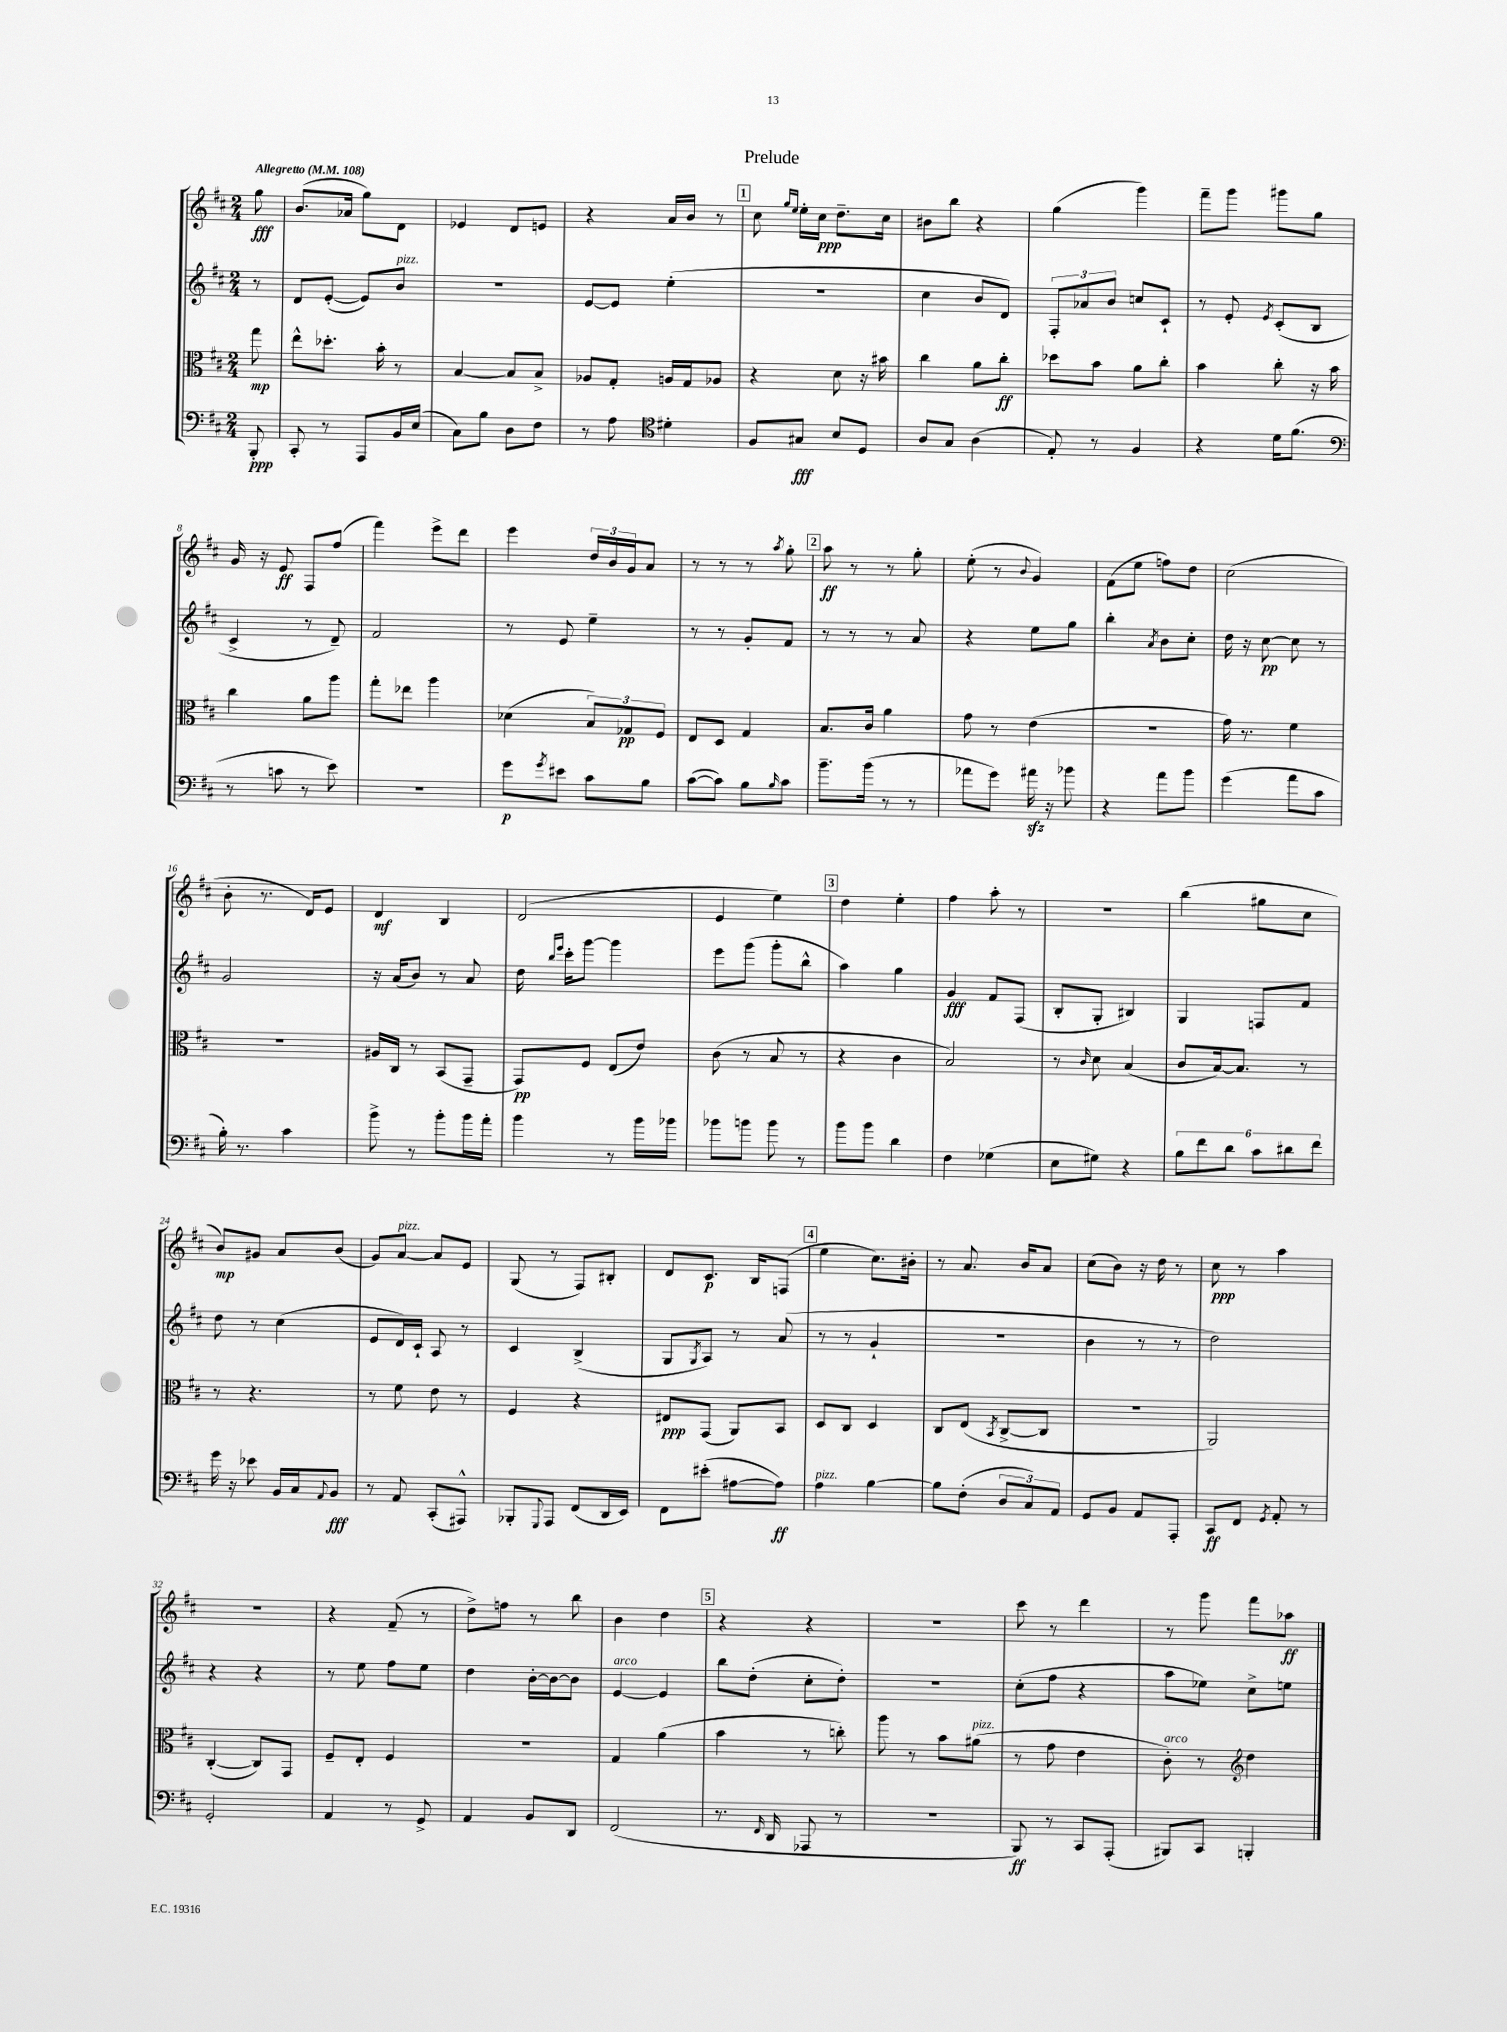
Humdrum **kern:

**kern	**dynam	**kern	**dynam	**kern	**dynam	**kern	**dynam
*part4	*part4	*part3	*part3	*part2	*part2	*part1	*part1
*staff4	*staff4	*staff3	*staff3	*staff2	*staff2	*staff1	*staff1
*clefF4	*	*clefC3	*	*clefG2	*	*clefG2	*
*k[f#c#]	*	*k[f#c#]	*	*k[f#c#]	*	*k[f#c#]	*
*M2/4	*	*M2/4	*	*M2/4	*	*M2/4	*
*MM108	*	*MM108	*	*MM108	*	*MM108	*
=	=	=	=	=	=	=	=
!	!	!	!	!	!	!LO:TX:a:B:t=Allegretto	!
8BBB'/	ppp	8gg\	mp	8r	.	8gg\	fff
=1	=1	=1	=1	=1	=1	=1	=1
8CC#'/	.	8ee^^\L	.	8d/L	.	(8.b/L	.
8r	.	8.dd-X'\J	.	([8e'/J	.	.	.
.	.	.	.	.	.	16a-X/Jk	.
8AAA/L	.	.	.	8e/L])	.	8gg\L)	.
.	.	16b'\	.	.	.	.	.
!	!	!	!	!LO:TX:a:i:t=pizz.	!	!	!
16BB/L	.	8r	.	8b/J	.	8d\J	.
(16E/JJ	.	.	.	.	.	.	.
=2	=2	=2	=2	=2	=2	=2	=2
8C#\L)	.	[4B/	.	2r	.	4e-X/	.
8B\J	.	.	.	.	.	.	.
8D\L	.	8B/L]	.	.	.	8d/L	.
8F#\J	.	8B^/J	.	.	.	8en/J	.
=3	=3	=3	=3	=3	=3	=3	=3
8r	.	8A-X/L	.	[8e/L	.	4r	.
8A\	.	8G'/J	.	8e/J]	.	.	.
*clefC4	*	*	*	*	*	*	*
4d#X'\	.	16An/LL	.	(4ee'\	.	16a/LL	.
.	.	16G/J	.	.	.	16b/JJ	.
.	.	8A-X/J	.	.	.	8r	.
!!LO:REH:place=s1:t=1
=4	=4	=4	=4	=4	=4	=4	=4
8F#/L	.	4r	.	2r	.	8cc#\	.
.	.	.	.	.	.	16qqgg/LL	.
.	.	.	.	.	.	16qqee/JJ	.
8G#X/J	fff	.	.	.	.	16ee'\LL	.
.	.	.	.	.	.	16cc#\JJ	ppp
8B/L	.	8d\	.	.	.	8.dd~\L	.
8D/J	.	16r	.	.	.	.	.
.	.	16b#X\	.	.	.	16cc#\Jk	.
=5	=5	=5	=5	=5	=5	=5	=5
8A/L	.	4cc#\	.	4cc#\	.	8b#X\L	.
8G/J	.	.	.	.	.	8bb\J	.
(4A\	.	8a\L	.	8b/L	.	4r	.
.	.	8cc#'\J	ff	8d/J)	.	.	.
=6	=6	=6	=6	=6	=6	=6	=6
8E'/)	.	8dd-X\L	.	12F#'/L	.	(4gg\	.
.	.	.	.	12a-X/	.	.	.
8r	.	8b\J	.	.	.	.	.
.	.	.	.	12b/J	.	.	.
4F#/	.	8a\L	.	8ccn/L	.	4ggg\)	.
.	.	8cc#'\J	.	8c#`/J	.	.	.
=7	=7	=7	=7	=7	=7	=7	=7
4r	.	4b\	.	8r	.	8fff#~\L	.
.	.	.	.	8e'/	.	8ggg\J	.
.	.	.	.	8qe/	.	.	.
16d\KL	.	8cc#'\	.	(8c#'/L	.	8ggg#X\L	.
(8.f#\J	.	.	.	.	.	.	.
.	.	16r	.	8B/J	.	8gg\J	.
.	.	16b\	.	.	.	.	.
!!LO:LB:g=z
=8	=8	=8	=8	=8	=8	=8	=8
*clefF4	*	*	*	*	*	*	*
8r	.	4cc#\	.	4c#^/	.	16g/	.
.	.	.	.	.	.	16r	.
8cn\	.	.	.	.	.	8e/	ff
8r	.	8a\L	.	8r	.	8F#/L	.
8e\)	.	8aa\J	.	8d~/)	.	(8ff#/J	.
=9	=9	=9	=9	=9	=9	=9	=9
2r	.	8gg'\L	.	2f#/	.	4fff#\)	.
.	.	8ee-X\J	.	.	.	.	.
.	.	4aa\	.	.	.	8eee^\L	.
.	.	.	.	.	.	8ddd\J	.
=10	=10	=10	=10	=10	=10	=10	=10
8g\L	p	(4d-X\	.	8r	.	4eee\	.
8qg/	.	.	.	.	.	.	.
8e#X\J	.	.	.	8e/	.	.	.
8c#\L	.	12B/L)	.	4ee~\	.	24dd/LL	.
.	.	.	.	.	.	24b/	.
.	.	12G-X/	pp	.	.	24g/J	.
8B\J	.	.	.	.	.	8a/J	.
.	.	12F#/J	.	.	.	.	.
=11	=11	=11	=11	=11	=11	=11	=11
([8c#\L	.	8E/L	.	8r	.	8r	.
8c#\J])	.	8D/J	.	8r	.	8r	.
8B\L	.	4G/	.	8g'/L	.	8r	.
16qqB/	.	.	.	.	.	8qaa/	.
8c#\J	.	.	.	8f#/J	.	8gg'\	.
!!LO:REH:place=s1:t=2
=12	=12	=12	=12	=12	=12	=12	=12
8.b~\L	.	8.B/L	.	8r	.	8aa\	ff
.	.	.	.	8r	.	8r	.
(16b\Jk	.	16c#/Jk	.	.	.	.	.
8r	.	4a\	.	8r	.	8r	.
8r	.	.	.	8a/	.	8gg'\	.
=13	=13	=13	=13	=13	=13	=13	=13
8a-X\L	.	8g\	.	4r	.	(8ee'\	.
8g\J)	.	8r	.	.	.	8r	.
.	.	.	.	.	.	8qqb/	.
16a#Xzz\	.	(4e\	.	8ee\L	.	4g/)	.
16r	.	.	.	.	.	.	.
8b-X\	.	.	.	8gg\J	.	.	.
=14	=14	=14	=14	=14	=14	=14	=14
4r	.	2r	.	4bb'\	.	(8f#\L	.
.	.	.	.	.	.	8ee\J	.
.	.	.	.	8qa/	.	.	.
8a\L	.	.	.	8b\L	.	8ffn\L)	.
8b\J	.	.	.	8cc#'\J	.	8dd\J	.
=15	=15	=15	=15	=15	=15	=15	=15
(4g\	.	16g\)	.	16dd\	.	(2cc#\	.
.	.	8.r	.	16r	.	.	.
.	.	.	.	[8cc#\	pp	.	.
8a\L	.	4f#\	.	8cc#\]	.	.	.
8c#\J	.	.	.	8r	.	.	.
!!LO:LB:g=z
=16	=16	=16	=16	=16	=16	=16	=16
16B'\)	.	2r	.	2g/	.	8b'\	.
8.r	.	.	.	.	.	.	.
.	.	.	.	.	.	8.r	.
4c#\	.	.	.	.	.	.	.
.	.	.	.	.	.	16d/KL)	.
.	.	.	.	.	.	8e/J	.
=17	=17	=17	=17	=17	=17	=17	=17
8b^\	.	16A#X/LL	.	16r	.	4d/	mf
.	.	16C#/JJ	.	(16a/KL	.	.	.
8r	.	8r	.	8b/J)	.	.	.
8b'\L	.	(8BB/L	.	8r	.	4B/	.
16b\L	.	8GG~/J	.	8a/	.	.	.
16a'\JJ	.	.	.	.	.	.	.
=18	=18	=18	=18	=18	=18	=18	=18
4b\	.	8GG/L)	pp	16dd\	.	(2d/	.
.	.	.	.	16qqbb/LL	.	.	.
.	.	.	.	16qqeee/JJ	.	.	.
.	.	.	.	16ccc#'\KL	.	.	.
.	.	8F#/J	.	[8ggg\J	.	.	.
8r	.	(8E/L	.	4ggg\]	.	.	.
16b\LL	.	8e/J)	.	.	.	.	.
16b-X\JJ	.	.	.	.	.	.	.
=19	=19	=19	=19	=19	=19	=19	=19
8b-X\L	.	(8c#\	.	8eee\L	.	4e/	.
8bn\J	.	8r	.	(8ggg\J	.	.	.
8b\	.	8B/	.	8ggg'\L	.	4ee\)	.
8r	.	8r	.	8bb^^\J	.	.	.
!!LO:REH:place=s1:t=3
=20	=20	=20	=20	=20	=20	=20	=20
8b\L	.	4r	.	4aa\)	.	4dd\	.
8b\J	.	.	.	.	.	.	.
4d\	.	4c#\	.	4gg\	.	4ee'\	.
=21	=21	=21	=21	=21	=21	=21	=21
4F#\	.	2B/)	.	4g/	fff	4ff#\	.
(4G-X\	.	.	.	8f#/L	.	8aa'\	.
.	.	.	.	(8F#/J	.	8r	.
=22	=22	=22	=22	=22	=22	=22	=22
8E\L	.	8r	.	8B'/L	.	2r	.
.	.	16qqc#/	.	.	.	.	.
8G#X\J)	.	8d\	.	8G'/J	.	.	.
4r	.	(4B/	.	4B#X/)	.	.	.
=23	=23	=23	=23	=23	=23	=23	=23
12B\L	.	8c#/L	.	4G/	.	(4bb\	.
12f#\	.	.	.	.	.	.	.
.	.	[16B/k)	.	.	.	.	.
12d\J	.	.	.	.	.	.	.
.	.	8.B/J]	.	.	.	.	.
12c#\L	.	.	.	8Fn/L	.	8gg#X\L	.
12d#X\	.	.	.	.	.	.	.
.	.	8r	.	8f#/J	.	8cc#\J	.
12f#\J	.	.	.	.	.	.	.
!!LO:LB:g=z
=24	=24	=24	=24	=24	=24	=24	=24
16g\	.	8r	.	8dd\	.	8b/L)	mp
16r	.	.	.	.	.	.	.
8e-X\	.	4.r	.	8r	.	8g#X/J	.
16BB/LL	.	.	.	(4cc#\	.	8a/L	.
16C#/J	.	.	.	.	.	.	.
8qqAA/	.	.	.	.	.	.	.
8BB/J	fff	.	.	.	.	(8b/J	.
=25	=25	=25	=25	=25	=25	=25	=25
8r	.	8r	.	8e/L	.	8g/L)	.
!	!	!	!	!	!	!LO:TX:a:i:t=pizz.	!
8AA/	.	8f#\	.	16d/L)	.	[8a/J	.
.	.	.	.	16c#`/JJ	.	.	.
(8CC#'/L	.	8e\	.	8A/	.	8a/L]	.
8AAA#X^^/J)	.	8r	.	8r	.	8e/J	.
=26	=26	=26	=26	=26	=26	=26	=26
8BBB-X'/L	.	4F#/	.	4c#/	.	(8G/	.
8qqGGG/	.	.	.	.	.	.	.
8AAA/J	.	.	.	.	.	8r	.
(8FF#/L	.	4r	.	(4B^/	.	8F#/L)	.
16DD/L	.	.	.	.	.	8B#X'/J	.
16EE/JJ)	.	.	.	.	.	.	.
=27	=27	=27	=27	=27	=27	=27	=27
8FF#\L	.	8E#X/L	ppp	8G/L	.	8d/L	.
.	.	.	.	8qG/	.	.	.
(8e#X'\J	.	(8GG/J	.	8A/J)	.	8.c#/J	p
[8A#X\L	.	8AA/L)	.	8r	.	.	.
.	.	.	.	.	.	16B/KL	.
8A#\J])	ff	8BB/J	.	(8a/	.	(8Fn/J	.
!!LO:REH:place=s1:t=4
=28	=28	=28	=28	=28	=28	=28	=28
!LO:TX:a:i:t=pizz.	!	!	!	!	!	!	!
4A\	.	8D/L	.	8r	.	4ee\	.
.	.	8C#/J	.	8r	.	.	.
[4B\	.	4D/	.	4g`/	.	8.cc#\L)	.
.	.	.	.	.	.	16b#X'\Jk	.
=29	=29	=29	=29	=29	=29	=29	=29
8B\L]	.	8C#/L	.	2r	.	8r	.
(8F#'\J	.	(8E/J	.	.	.	8.a/	.
.	.	8qBB/	.	.	.	.	.
12D/L	.	[8C#^/L	.	.	.	.	.
.	.	.	.	.	.	16b/KL	.
12C#/)	.	.	.	.	.	.	.
.	.	8C#/J]	.	.	.	8a/J	.
12AA/J	.	.	.	.	.	.	.
=30	=30	=30	=30	=30	=30	=30	=30
8GG/L	.	2r	.	4b\	.	(8cc#\L	.
8BB/J	.	.	.	.	.	8b\J)	.
8AA/L	.	.	.	8r	.	16r	.
.	.	.	.	.	.	16dd\	.
8AAA'/J	.	.	.	8r	.	8r	.
=31	=31	=31	=31	=31	=31	=31	=31
8CC#/L	ff	2AA/)	.	2dd\)	.	8cc#\	ppp
8FF#/J	.	.	.	.	.	8r	.
8qGG/	.	.	.	.	.	.	.
8AA'/	.	.	.	.	.	4aa\	.
8r	.	.	.	.	.	.	.
!!LO:LB:g=z
=32	=32	=32	=32	=32	=32	=32	=32
2GG'/	.	([4C#'/	.	4r	.	2r	.
.	.	8C#/L])	.	4r	.	.	.
.	.	8GG/J	.	.	.	.	.
=33	=33	=33	=33	=33	=33	=33	=33
4AA/	.	8F#~/L	.	8r	.	4r	.
.	.	8E'/J	.	8ee\	.	.	.
8r	.	4F#/	.	8ff#\L	.	(8f#~/	.
8GG^/	.	.	.	8ee\J	.	8r	.
=34	=34	=34	=34	=34	=34	=34	=34
4AA/	.	2r	.	4dd\	.	8dd^\L)	.
.	.	.	.	.	.	8ffn\J	.
8BB/L	.	.	.	[16b'\LL	.	8r	.
.	.	.	.	16b\J_	.	.	.
8DD/J	.	.	.	8b\J]	.	8bb\	.
=35	=35	=35	=35	=35	=35	=35	=35
!	!	!	!	!LO:TX:a:i:t=arco	!	!	!
(2FF#/	.	4G/	.	[4e/	.	4b\	.
.	.	(4a\	.	4e/]	.	4dd\	.
!!LO:REH:place=s1:t=5
=36	=36	=36	=36	=36	=36	=36	=36
8.r	.	4b\	.	8bb\L	.	4r	.
.	.	.	.	(8dd'\J	.	.	.
16qqFF#/	.	.	.	.	.	.	.
16DD/	.	.	.	.	.	.	.
8AAA-X/	.	8r	.	8cc#'\L	.	4r	.
8r	.	8ccn'\)	.	8dd'\J)	.	.	.
=37	=37	=37	=37	=37	=37	=37	=37
2r	.	8aa\	.	2r	.	2r	.
.	.	8r	.	.	.	.	.
.	.	8b\L	.	.	.	.	.
!	!	!LO:TX:a:i:t=pizz.	!	!	!	!	!
.	.	(8a#X\J	.	.	.	.	.
=38	=38	=38	=38	=38	=38	=38	=38
8BBB/)	ff	8r	.	(8cc#'\L	.	8ccc#\	.
8r	.	8g\	.	8ff#\J	.	8r	.
8CC#/L	.	4e\	.	4r	.	4ddd\	.
(8AAA'/J	.	.	.	.	.	.	.
=39	=39	=39	=39	=39	=39	=39	=39
!	!	!LO:TX:a:i:t=arco	!	!	!	!	!
8BBB#X/L)	.	8c#'\)	.	8aa\L	.	8r	.
8CC#/J	.	8r	.	8ee-X\J)	.	8ggg\	.
*	*	*clefG2	*	*	*	*	*
4BBBn'/	.	4dd\	.	8cc#^\L	.	8fff#\L	.
.	.	.	.	8een\J	.	8aa-X\J	ff
==	==	==	==	==	==	==	==
*-	*-	*-	*-	*-	*-	*-	*-
